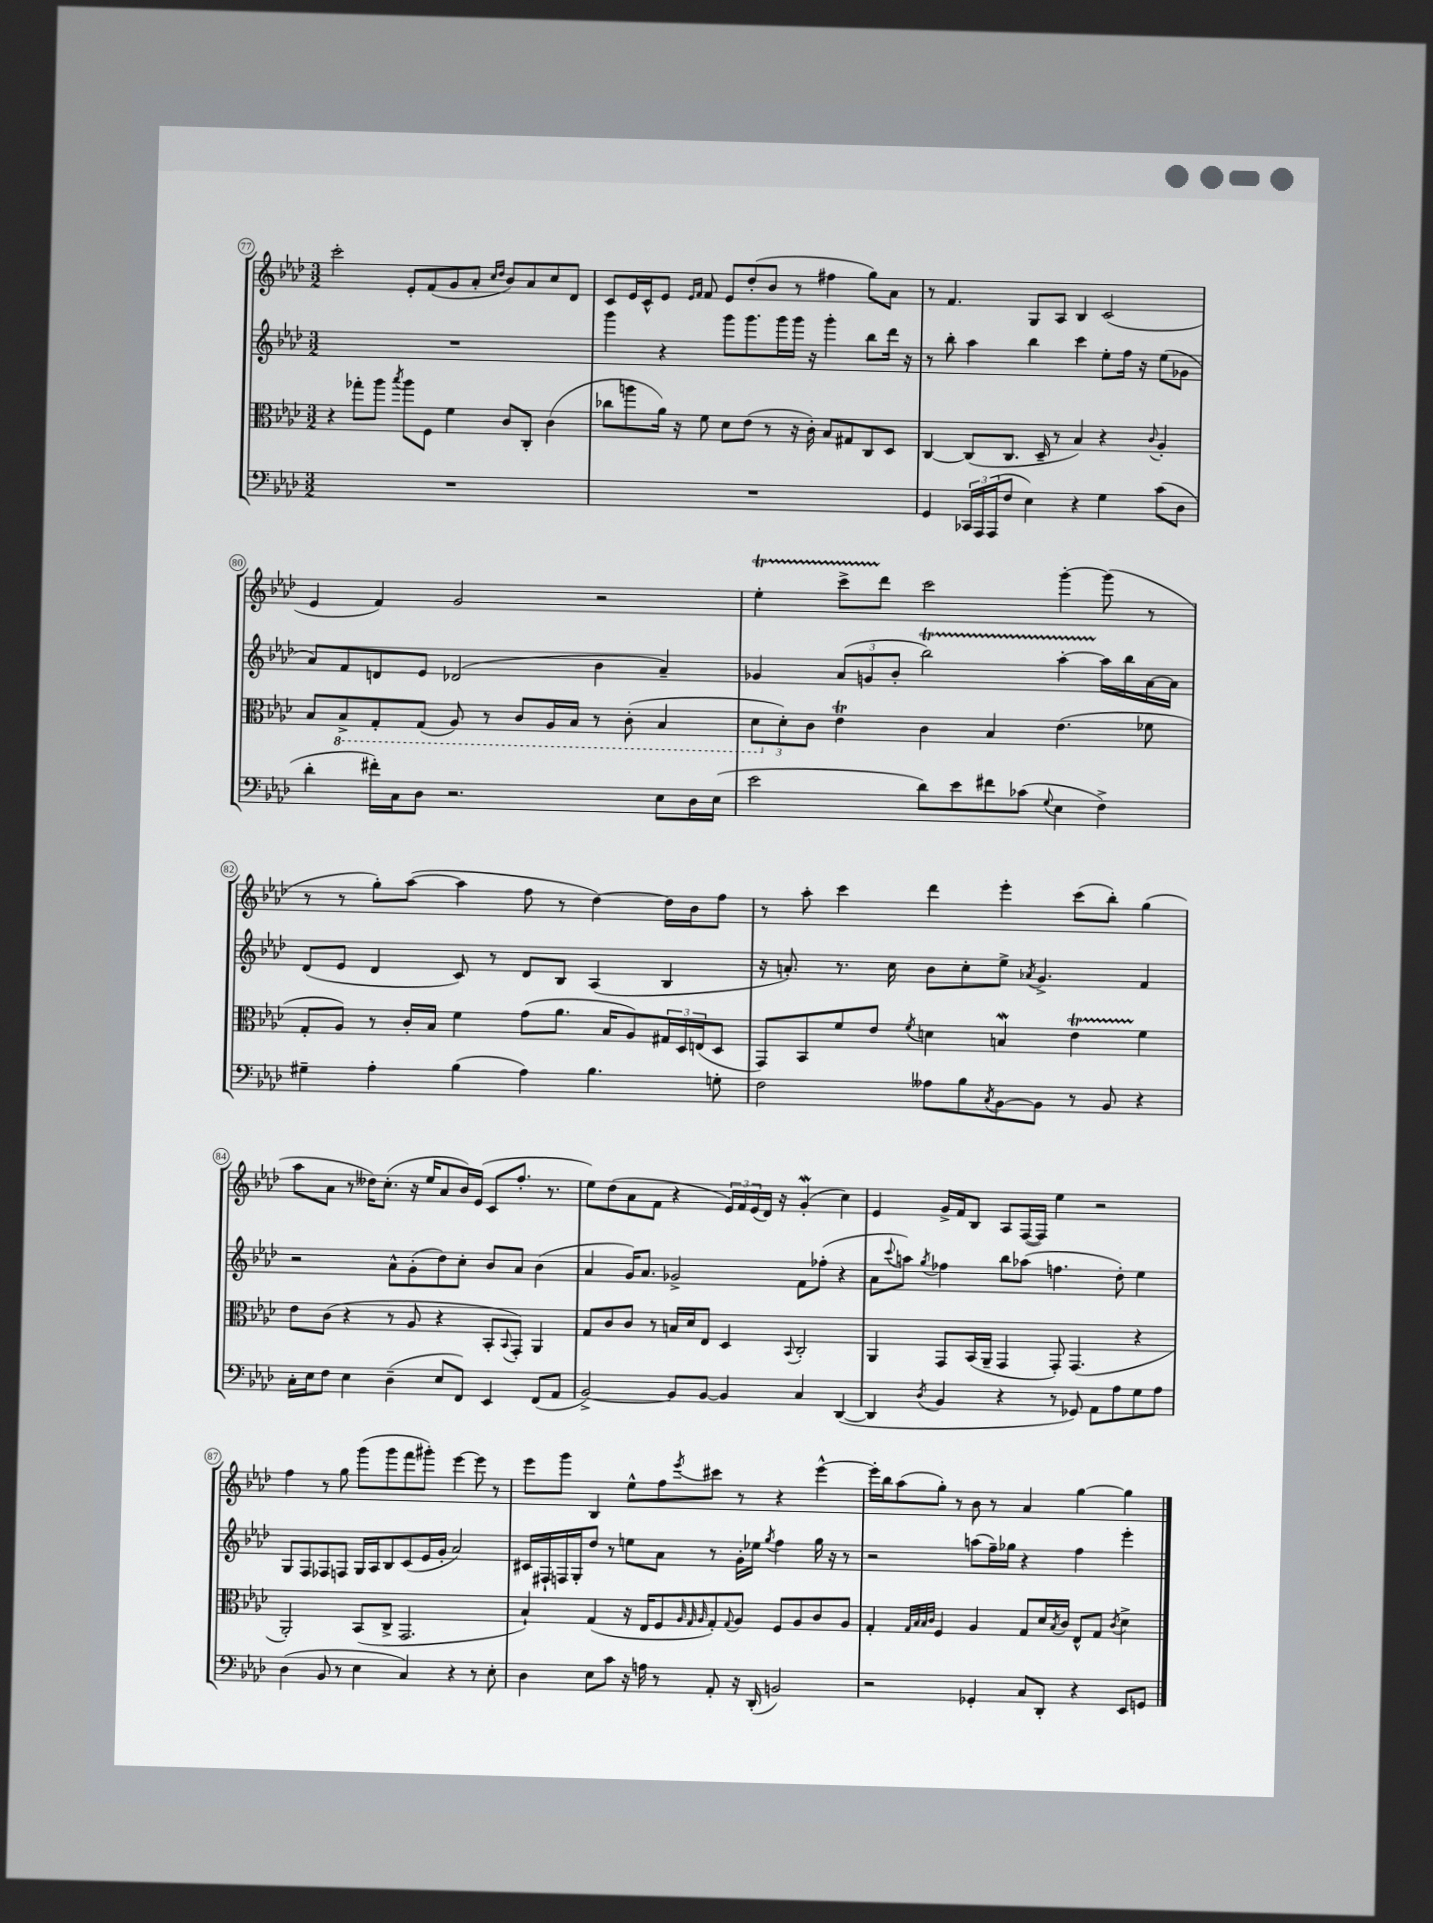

**kern	**kern	**kern	**kern
*part4	*part3	*part2	*part1
*staff4	*staff3	*staff2	*staff1
*clefF4	*clefC3	*clefG2	*clefG2
*k[b-e-a-d-]	*k[b-e-a-d-]	*k[b-e-a-d-]	*k[b-e-a-d-]
*M3/2	*M3/2	*M3/2	*M3/2
=77	=77	=77	=77
1.r	4r	1.r	2ccc'\
.	8gg-X'\L	.	.
.	8aa-\J	.	.
.	8qbb-/	.	.
.	8aa-\L	.	8e-'/L
.	8F\J	.	(8f/
.	4f\	.	8g/
.	.	.	8a-'/J
.	.	.	16qqcc/LL
.	.	.	16qqdd-/JJ
.	8c/L	.	8b-/L)
.	8C'/J	.	8a-/
.	(4c\	.	8cc/
.	.	.	8d-/J
=78	=78	=78	=78
1.r	8cc-X\L	4ggg\	8c/L
.	8aan\	.	16e-/L
.	.	.	16c^^/J
.	16a-\Jk)	4r	8e-/J
.	16r	.	.
.	.	.	16qqe-/LL
.	.	.	16qqf/JJ
.	8f\	.	8f/
.	8d-\L	8ggg\L	8e-/L
.	(8e-\J	8.ggg\	(8dd-'/
.	8r	.	8b-/J
.	.	16ggg\L	.
.	16r	16ggg\JJ	8r
.	16c'\)	16r	.
.	8B-/L	4ggg'\	4ff#X\
.	8G#X/	.	.
.	8C/	8bb-\L	8gg\L)
.	8D-/J	16ddd-\Jk	8a-\J
.	.	16r	.
=79	=79	=79	=79
4GG/	[4C/	8r	8r
.	.	8bb-'\	4.f/
24CC-X/LL	(8C/L]	4aa-\	.
24AAA-/	.	.	.
(24AAA-/J	.	.	.
8F/J	8.C/J	.	.
4E-\)	.	4bb-\	8G/L
.	16D-~/	.	.
.	8r	.	8A-/J
4r	4B-/)	4ccc\	4B-/
4G\	4r	8ee-'\L	(2c/
.	.	16ff\Jk	.
.	.	16r	.
.	8qqc/	.	.
(8c\L	4A-'/	(8ee-\L	.
8D-\J	.	8g-X\J	.
!!LO:LB:g=z
=80	=80	=80	=80
4d-'\	8B-/L	8a-/L)	4e-/
*	*8ba	*	*
.	8BB-^/	8f/	.
16f#X'\LL)	8GG'/	8dn/	4f/)
16C\J	.	.	.
8D-\J	(8GG/J	8e-/J	.
2.r	8AA-/)	(2d-X/	2g/
.	8r	.	.
.	8C/L	.	.
.	16AA-/L	.	.
.	16BB-/JJ	.	.
.	8r	4b-\	2r
.	(8C'\	.	.
8E-\L	4BB-/	4a-~/)	.
16D-\L	.	.	.
(16E-\JJ	.	.	.
=81	=81	=81	=81
2e-\	12D-\L	4g-X/	4ee-T'\
*	*X8ba	*	*
.	12d-'\)	.	.
.	12c\J	.	.
.	4e-T\	(12a-/L	8cccTTT^\L
.	.	12gn/	.
.	.	.	8ddd-\J
.	.	12b-'/J	.
8d-\L)	4c\	2bb-T\)	2ccc\
8e-\	.	.	.
8f#X\	4B-/	.	.
(8c-X\J	.	.	.
8qqG/	.	.	.
4E-\	(4.e-\	[4aa-TTT'\	[4ggg'\
4F^\)	.	16aa-\LL]	(8ggg\]
.	.	16bb-\	.
.	8f-X\	[16a-\	8r
.	.	16a-\JJ]	.
!!LO:LB:g=z
=82	=82	=82	=82
4G#X~\	8G'/L	(8d-/L	8r
.	8A-/J)	8e-/J	8r
4A-'\	8r	4d-/	8gg'\L)
.	16c'/LL	.	([8aa-\J
.	16B-/JJ	.	.
(4B-\	4f\	8c/)	4aa-\]
.	.	8r	.
4A-\)	(8g\L	8d-/L	8ff\
.	8.a-\J	8B-/J	8r
4.B-\	.	(4A-/	[4dd-\)
.	16B-/KL	.	.
.	8A-/)	.	.
.	24G#X/L	4B-/	16dd-\LL]
.	24D-/	.	.
.	.	.	16b-\J
.	(24En/J	.	.
8Gn'\	8D-/J	.	8ff\J
=83	=83	=83	=83
2F\	8GG/L)	16r	8r
.	.	8.an'/)	.
.	8BB-/	.	8aa-'\
.	8f/	8.r	4ccc\
.	8e-/J	.	.
.	.	16cc\	.
.	8qf/	.	.
8A--X\L	4dn\	8b-\L	4ddd-\
8B-\	.	8cc'\	.
8qC/	.	.	.
[8BB-\	4BnW/	8ee-^\J	4eee-'\
.	.	8qa-X/	.
8BB-\J]	.	4.g^/	.
8r	4e-T\	.	(8ccc\L
8BB-/	.	.	8bb-'\J)
4r	4f\	4f/	(4gg\
!!LO:LB:g=z
=84	=84	=84	=84
16C'\LL	8e-\L	2r	8aa-\L
16E-\J	.	.	.
8F\J	(8c\J	.	8a-\J
4E-\	4r	.	8r
.	.	.	16dd--X\KL)
.	.	.	(8.cc'\J
(4D-~\	8r	8a-^^\L	.
.	8A-/	(8g'\	16r
.	.	.	16ee-/KL
8E-/L	4r	8dd-\)	8a-/
8FF/J)	.	8cc'\J	16b-/L)
.	.	.	(16e-/JJ
4EE-/	8BB-'/L	8b-/L	8c/L
.	8qqBB-/	.	.
.	8GG'/J)	8a-/J	8.ff'/J
(8FF/L	4AA-/	(4b-\	.
.	.	.	8.r
8AA-/J	.	.	.
=85	=85	=85	=85
[2BB-^/)	8G/L	4a-/	8ee-\L)
.	8c/	.	(8dd-\
.	8c/J	16g/KL)	8a-\
.	.	8.a-/J	.
.	8r	.	8f\J
8BB-/L]	16Bn/LL	2g-X^/	4r
.	16d-/J	.	.
[8BB-/J	8E-/J	.	.
4BB-/]	4D-/	.	24e-/LL)
.	.	.	24f/
.	.	.	(24e-/
.	.	.	16d-/JJ)
.	.	.	16r
.	8qqBB-/	.	.
4C/	2C'/	8f\L	(4gW'/
.	.	(8ff-X'\J	.
([4DD-/	.	4r	4cc\)
=86	=86	=86	=86
4DD-/]	4AA-/	8a-\L	4e-/
.	.	8qqccc/	.
.	.	8aan\J)	.
8qD-/	.	8qgg/	.
4BB-/	8GG/L	4ff-X\	16g^/LL
.	.	.	16f/J
.	(16BB-/L	.	8B-/J
.	16AA-~/JJ	.	.
4r	4GG/	8bb-\L	8A-/L
.	.	(8aa-X\J	([16F/L
.	.	.	16F/JJ])
8r	8GG'/)	4.ffn\	4ee-\
8GG-X/)	(4.GG/	.	.
8AA-\L	.	.	2r
8A-\	.	8dd-'\)	.
8G\	4r	4ee-\	.
8A-\J	.	.	.
!!LO:LB:g=z
=87	=87	=87	=87
(4D-\	2AA-'/)	8G/L	4ff\
.	.	8F/	.
8BB-/	.	8F-X/	8r
8r	.	8Fn/J	8gg\
4E-\	(8BB-/L	16G/LL	(8ggg\L
.	.	16A-/J	.
.	8C^/J	8B-/	8ggg\
4C/)	2.GG/	(8c/	8fff\
.	.	16e-/L	8ggg#X'\J)
.	.	16g'/JJ	.
4r	.	2a-/)	[4eee-\
8r	.	.	8eee-\]
8E-'\	.	.	8r
=88	=88	=88	=88
4D-\	4B-`/)	16c#X/LL	8eee-\L
.	.	16F#X`/	.
.	.	16Fn/	8ggg\J
.	.	16G'/J	.
8E-\L	(4G/	8dd-/J	4B-/
8c\J	.	8r	.
16r	16r	8een\L	8ee-^^\L
16An\	16E-/KL	.	.
8r	8F/	8a-\J	8ff\
.	32qqA-/	.	.
.	32qqG/	.	.
.	32qqA-/	.	8qeee-/
8AA-'/	8G'/)	8r	8ccc#X\J
.	8qqG/	.	.
16r	8A-/J	16g'\LL	8r
(16DD-'/	.	16ee-X\JJ	.
.	.	8qgg/	.
2BBn/)	8F/L	4ff\	4r
.	8A-/	.	.
.	8c/	16gg\	[4eee-^^\
.	.	16r	.
.	8A-/J	8r	.
=89	=89	=89	=89
2r	4G'/	2r	16eee-'\LL]
.	.	.	16bb-\J
.	.	.	(8aa-\
.	32qqG/LLL	.	.
.	32qqB-/	.	.
.	32qqB-/	.	.
.	32qqc/JJJ	.	.
.	4F/	.	8gg'\J)
.	.	.	8r
4GG-X'/	4A-/	(8aan\L	8b-\
.	.	16ff~\L)	8r
.	.	16gg-X\JJ	.
8C/L	8G/L	4r	4a-/
8DD-'/J	16d-/L	.	.
.	8qB-/	.	.
.	16c/JJ	.	.
4r	8E-^^/L	4ff\	[4gg\
.	8G/J	.	.
.	8qc/	.	.
8EE-/L	4d-^\	4eee-'\	4gg\]
8GGn/J	.	.	.
==	==	==	==
*-	*-	*-	*-
